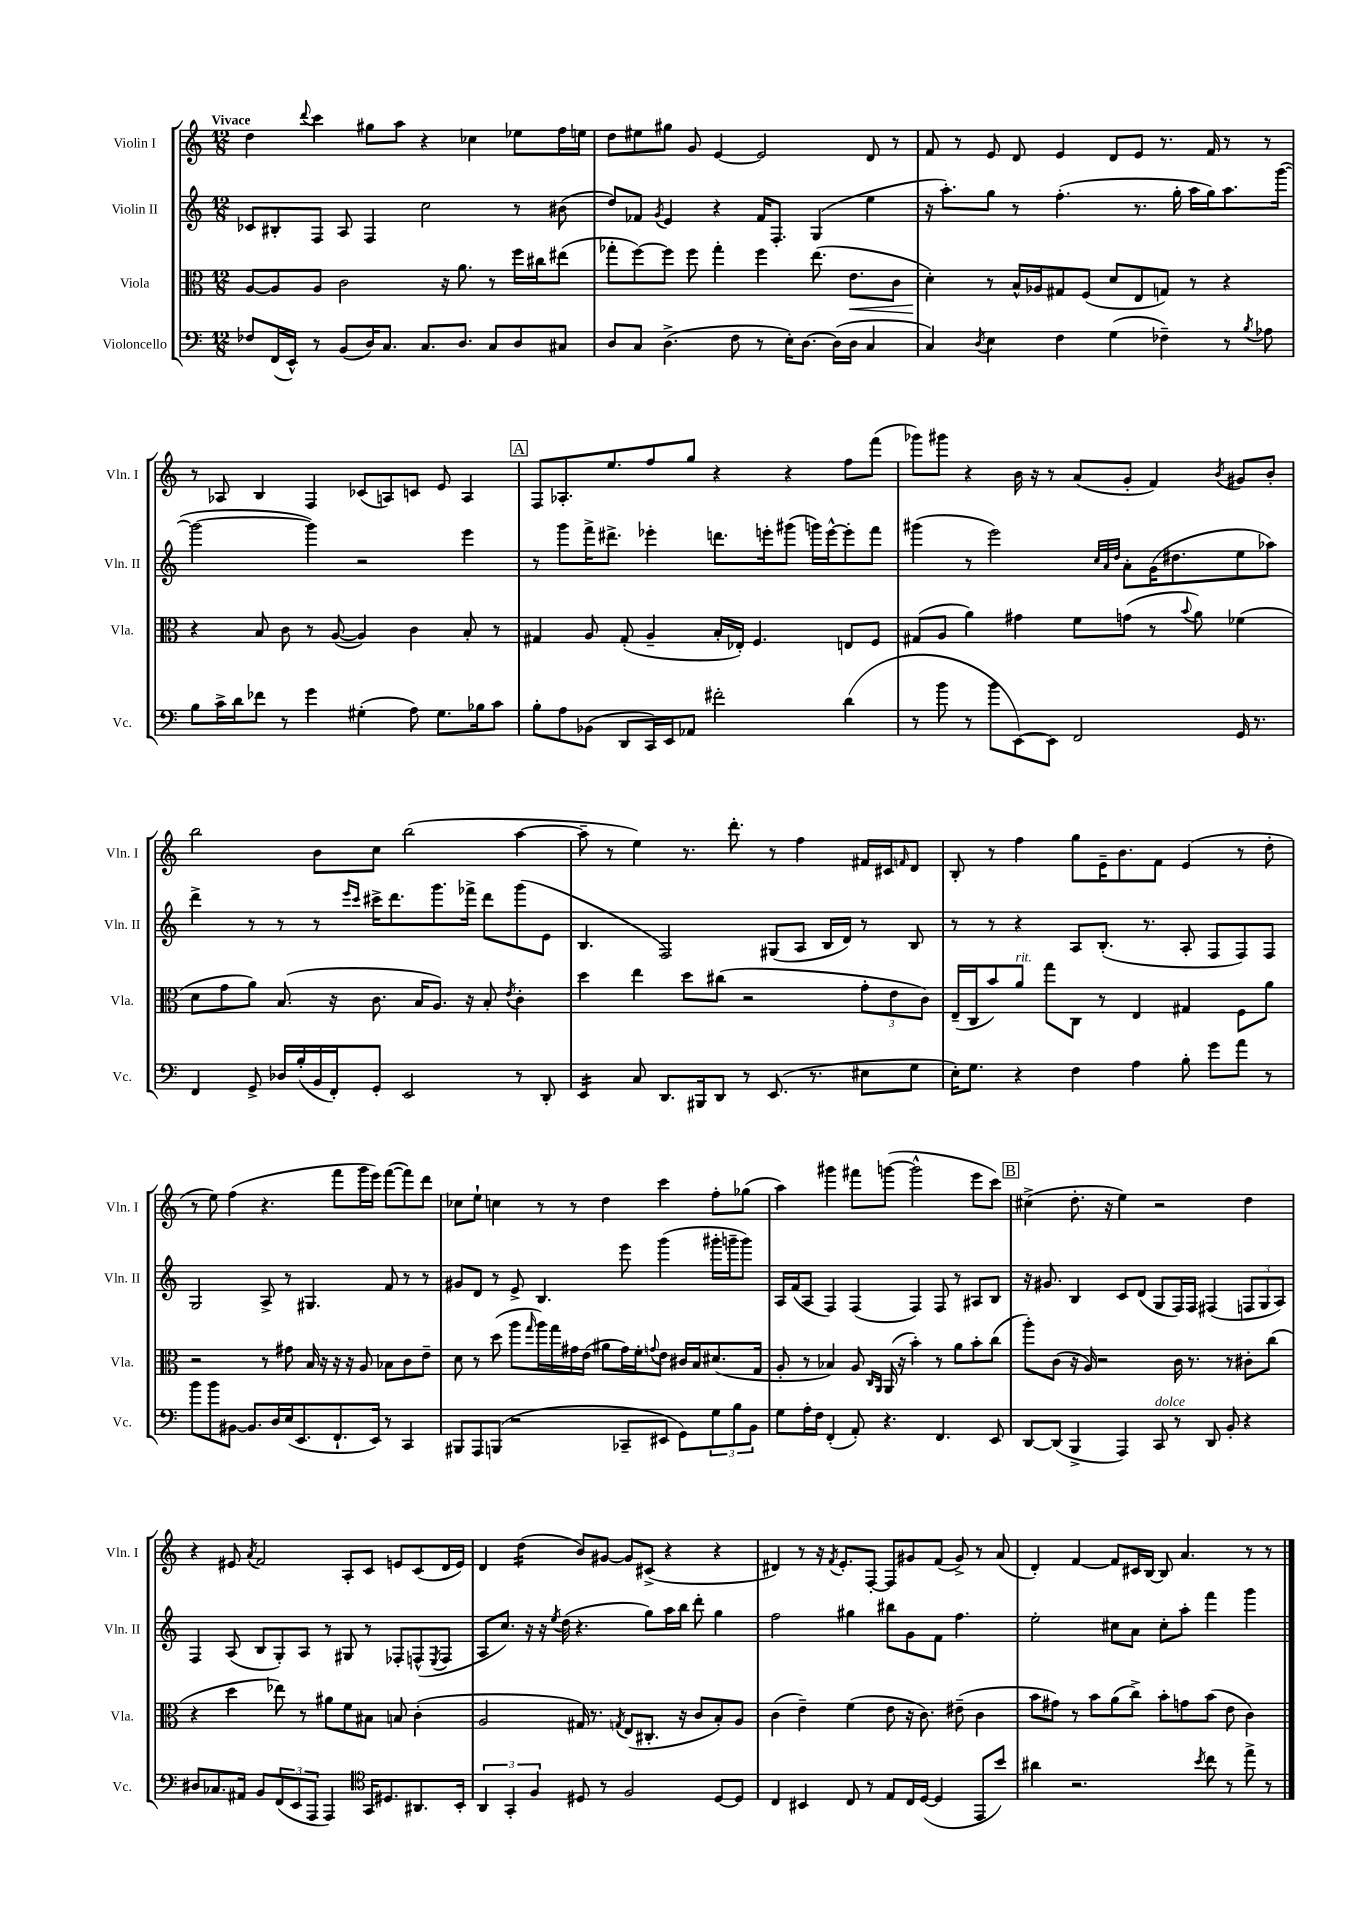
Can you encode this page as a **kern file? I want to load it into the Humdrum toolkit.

**kern	**kern	**kern	**kern
*staff4	*staff3	*staff2	*staff1
*clefF4	*clefC3	*clefG2	*clefG2
*k[]	*k[]	*k[]	*k[]
*M12/8	*M12/8	*M12/8	*M12/8
8F-/L	[8A/L	8c-/L	4dd\
(16FF/L	8A/]	8B#'/	.
16EE^^/JJ)	.	.	.
.	.	.	8qqddd/
8r	8A/J	8F/J	4ccc\
(8BB/L	2c\	8A/	.
16D/K)	.	4F/	8gg#\L
8.C/J	.	.	.
.	.	.	8aa\J
8.C/L	.	2cc\	4r
.	16r	.	.
8.D/J	8.a\	.	.
.	.	.	4cc-\
8C/L	8r	.	.
8D/	16ff\LL	8r	8ee-\L
.	16cc#\J	.	.
8C#/J	(8ee#\J	(8b#\	16ff\L
.	.	.	16ee\JJ
=	=	=	=
8D/L	8gg-'\L	8dd/L)	8dd\L
8C/J	[8ff\)	8f-/J	8ee#\
.	.	8qg/	.
(4.D^\	8ff\]J	4e/	8gg#\J
.	8ff\	.	8g/
.	4gg-'\	4r	[4e/
8F\	.	.	.
8r	4ff\	16f-/LK	2e/]
.	.	8.F'/J	.
16E'\LK)	.	.	.
[8.D\J	.	.	.
.	(8.ee\	(4G/	.
(16D\]LL	.	.	.
16D\JJ	8.e\L	.	.
4C/	.	4ee\	8d/
.	8c\J	.	8r
=	=	=	=
4C/)	4d'\)	16r	8f/
.	.	8.aa'\L)	.
.	.	.	8r
8qD/	.	.	.
4E\	8r	8gg\J	8e/
.	16B^^/LL	8r	8d/
.	16A-/J	.	.
4F\	8G#/	(4.ff'\	4e/
.	(8F/J	.	.
(4G\	8d/L	.	8d/L
.	8E/	8.r	8e/J
4F-~\)	8G/J)	.	8.r
.	.	16gg'\	.
.	8r	16aa\LL	.
.	.	16gg\J)	16f/
8r	4r	8.aa\	8r
8qB/	.	.	.
8A-\	.	.	8r
.	.	([16ggg\Jk	.
=	=	=	=
8B\L	4r	2ggg\_	8r
16c^\L	.	.	8A-/
16d\J	.	.	.
8f-\J	8B/	.	4B/
8r	8c\	.	.
4g\	8r	4ggg\])	4F/
.	([8A/	.	.
(4G#'\	4A/])	2r	(8c-/L
.	.	.	8A/)
8A\)	4c\	.	8c/J
8.G#\L	.	.	8e/
.	8B'/	4eee\	4A/
16B-\k	.	.	.
8c\J	8r	.	.
=	=	=	=
8B'\L	4G#/	8r	8F/L
8A\	.	8ggg\L	8.A-'/
(8BB-\J	8A/	16fff^\K	.
.	.	8.ddd#^\J	8.ee/
8DD/L	(8G#'/	.	.
16CC/L)	4A~/	4eee-'\	8ff/
16EE/J	.	.	.
8AA-/J	.	.	8gg/J
2f#'\	16B'/LL	8.ddd\L	4r
.	16E-'/JJ)	.	.
.	4.F/	.	.
.	.	16eee'\k	.
.	.	(8ggg#\J	4r
.	.	16ggg\LL)	.
.	.	[16eee^^\J	.
(4d\	8E/L	8eee'\]	8ff\L
.	8F/J	8fff\J	(8fff\J
=	=	=	=
8r	(8G#/L	(4ggg#\	8ggg-\L)
8b\	8A/J	.	8ggg#\J
8r	4a\)	8r	4r
8b\L	.	2eee\)	.
[8EE\)	4g#\	.	16b\
.	.	.	16r
8EE\]J	.	.	8r
2FF/	8f\L	.	(8a/L
.	.	32qqcc/LLL	.
.	.	32qqa/	.
.	.	32qqdd/JJJ	.
.	(8g\J	8a'\L	8g'/J
.	8r	(16g\K	4f/)
.	.	8.dd#\	.
.	8qqb/	.	.
.	8a\)	.	.
.	.	.	8qb/
16GG/	(4f-\	8ee\	8g#/L
8.r	.	.	.
.	.	8aa-\J)	8b'/J
=	=	=	=
4FF/	8d\L	4ddd^\	2bb\
.	8g\	.	.
8GG^/	8a\J)	8r	.
16D-/LL	(8.B/	8r	.
(16B'/	.	.	.
16BB/	.	8r	8b\L
16FF'/J)	16r	.	.
.	.	16qqeee/LL	.
.	.	16qqccc/JJ	.
8GG'/J	8.c\	16ccc#^\LK	8cc\J
.	.	8.ddd\	.
2EE/	.	.	(2bb\
.	16B/LK	.	.
.	8.A/J)	8.ggg\	.
.	16r	16fff-^\Jk	.
.	8B'/	8ddd\L	.
.	8qe/	.	.
8r	4c'\	(8ggg\	[4aa\
8DD'/	.	8e\J	.
=	=	=	=
4EE/	4dd\	4.B/	8aa~\]
.	.	.	8r
8C/	4ee\	.	4ee\)
8.DD/L	.	2F/)	.
.	8dd\L	.	8.r
16BBB#/k	.	.	.
8DD/J	(8cc#\J	.	.
.	.	.	8.ddd'\
8r	2r	.	.
(8.EE/	.	(8G#/L	8r
.	.	8A/J	4ff\
8.r	.	.	.
.	.	16B/LL	.
.	.	16d/JJ)	.
8E#\L	12g'\L	8r	16f#/LL
.	.	.	16c#/J
.	12e\	.	.
.	.	.	16qqf/
8G\J	.	8B/	8d/J
.	12c\J)	.	.
=	=	=	=
16E'\LK)	(16E~/LL	8r	8B'/
8.G\J	16C/J	.	.
.	8b/)	8r	8r
4r	8a/J	4r	4ff\
.	8gg\L	.	.
4F\	8C\J	8A/L	8gg\L
.	8r	(8.B'/J	16e~\K
.	.	.	8.b\
4A\	4E/	.	.
.	.	8.r	.
.	.	.	8f\J
8B'\	4G#/	8A'/	(4e/
8g\L	.	8F/L	.
8a\J	8F\L	8F/)	8r
8r	8a\J	8F/J	8dd'\
=	=	=	=
8b\L	2r	2G/	8r
8b\	.	.	8ee\)
[8BB#\J	.	.	(4ff\
8.BB#/]L	.	.	.
.	8r	8A^/	4.r
16D/L	.	.	.
(16E/J	8g#\	8r	.
8.EE/	.	.	.
.	16B/	4.G#/	.
.	16r	.	.
8.FF`/	16r	.	8fff\L
.	16r	.	.
.	8A/	.	16ggg\L
16EE/Jk)	.	.	16eee\JJ)
8r	8B-\L	8f/	([8fff\L
4CC/	8c\	8r	8fff\])
.	8e~\J	8r	8ddd\J
=	=	=	=
8BBB#/L	8d\	8g#/L	8cc-\L
8AAA/	8r	8d/J	8ee`\J
(8BBB/J	(8dd\	8r	4cc\
2r	8aa\L	8e^/	.
.	16qqgg/	.	.
.	16aa\L)	4.B/	8r
.	16gg\	.	.
.	16g#\	.	8r
.	(16e\JJ	.	.
.	8a#\L	.	4dd\
8CC-~/L	16g#\L)	8eee\	.
.	16f'\J	.	.
.	8qqg/	.	.
8EE#/J	8e\J	(4ggg\	4ccc\
8GG\L)	16c#/LL	.	.
.	16B/J	.	.
12G\	(8.d#/	16ggg#'\LL	8ff'\L
.	.	16ggg~\J	.
12B\	.	.	.
.	.	8ggg\J)	(8gg-\J
12BB\J	.	.	.
.	16G/Jk	.	.
=	=	=	=
8G\L	8A'/	16A/LL	4aa\)
.	.	(16f/J	.
16A'\L	8r	8A/J	.
16F\JJ	.	.	.
(4FF'/	4B-/)	4F/)	4ggg#\
8AA'/)	8A/	(4F/	8fff#\L
.	16qqC/LL	.	.
.	16qqAA/JJ	.	.
4.r	(16AA/	.	([8ggg\J
.	16r	.	.
.	4b'\)	4F/)	2ggg^^\]
4.FF/	8r	8F/	.
.	8a\L	8r	.
.	8b'\	8A#/L	8eee\L
8EE/	(8cc\J	8B/J	8ccc\J)
=	=	=	=
[8DD/L	8aa'\L)	16r	(4cc#^\
.	.	8.g#/	.
(8DD/]J	(8c\J	.	.
4BBB^/	16r	4B/	8.dd'\
.	16A/)	.	.
.	2r	.	.
.	.	.	16r
4AAA/)	.	8c/L	4ee\)
.	.	(8d/J	.
8CC/	.	8G/L	2r
8r	16c\	16F/L)	.
.	8.r	16F/JJ	.
8DD/	.	(4F#/	.
8BB'/	8r	.	.
4r	8c#'\L	12F/L	4dd\
.	.	12G/	.
.	(8cc\J	.	.
.	.	12A/J)	.
=	=	=	=
8D#/L	4r	4F/	4r
8.C-/	.	.	.
.	4dd\	(8A/	8e#/
16AA#/Jk	.	.	.
.	.	.	8qa/
8BB/L	.	8B/L	2f/
(12FF/	8ee-\)	8G'/)	.
12EE/	.	.	.
.	8r	8A/J	.
12AAA/J	.	.	.
4AAA/)	8a#\L	8r	.
.	8f\	8G#/	8A'/L
*clefC4	*	*	*
16GG/LK	8B#\J	8r	8c/J
8.D#/	.	.	.
.	8B/	8F-'/L	8e/L
8.AA#/	(4c'\	(8F^^/	(8c/
.	.	8qE/	.
.	.	8F/J	16d/L
16BB'/Jk	.	.	16e/JJ)
=	=	=	=
6AA/	2A/	8A/L	4d/
.	.	8.cc/J)	.
6GG'/	.	.	.
.	.	.	(4dd\
.	.	16r	.
6F/	.	.	.
.	.	16r	.
.	.	8qee/	.
.	.	(16dd\	.
8D#/	16G#/)	4.r	8b/L)
.	8.r	.	.
8r	.	.	[8g#/J
.	8qG/	.	.
2F/	(8E/L	.	8g#/]L
.	8.C#'/J	8gg\L)	(8c#^/J
.	.	16aa\L	4r
.	16r	16bb\JJ	.
.	8c/L	8ddd'\	.
[8D#/L	8B'/)	4gg\	4r
8D#/]J	8A/J	.	.
=	=	=	=
4C/	(4c\	2ff\	4d#/)
4BB#/	4e~\)	.	8r
.	.	.	16r
.	.	.	8qf/
.	.	.	8.e'/L
8C/	(4f\	4gg#\	.
8r	.	.	[8F'/J
8E/L	8e\	8bb#\L	8F/]L
16C/L	16r	8g\	8g#/
([16D/JJ	8.c\)	.	.
4D/]	.	8f\J	(8f/J
.	(8e#~\	4.ff\	8g#^/)
8EE/L	4c\	.	8r
8b/J)	.	.	(8a/
=	=	=	=
4a#\	8b\L	2ee'\	4d'/)
.	8g#\J)	.	.
2.r	8r	.	[4f/
.	8b\L	.	.
.	(8a\	8cc#\L	8f/]L
.	8cc^\J)	8a\J	16c#/L
.	.	.	[16B/JJ
.	8b'\L	8cc#'\L	8B/]
.	8g\	8aa'\J	4.a/
8qb/	.	.	.
8cc\	(8b\J	4fff\	.
8r	8e\	.	.
8ee^\	4c\)	4ggg\	8r
8r	.	.	8r
==	==	==	==
*-	*-	*-	*-
